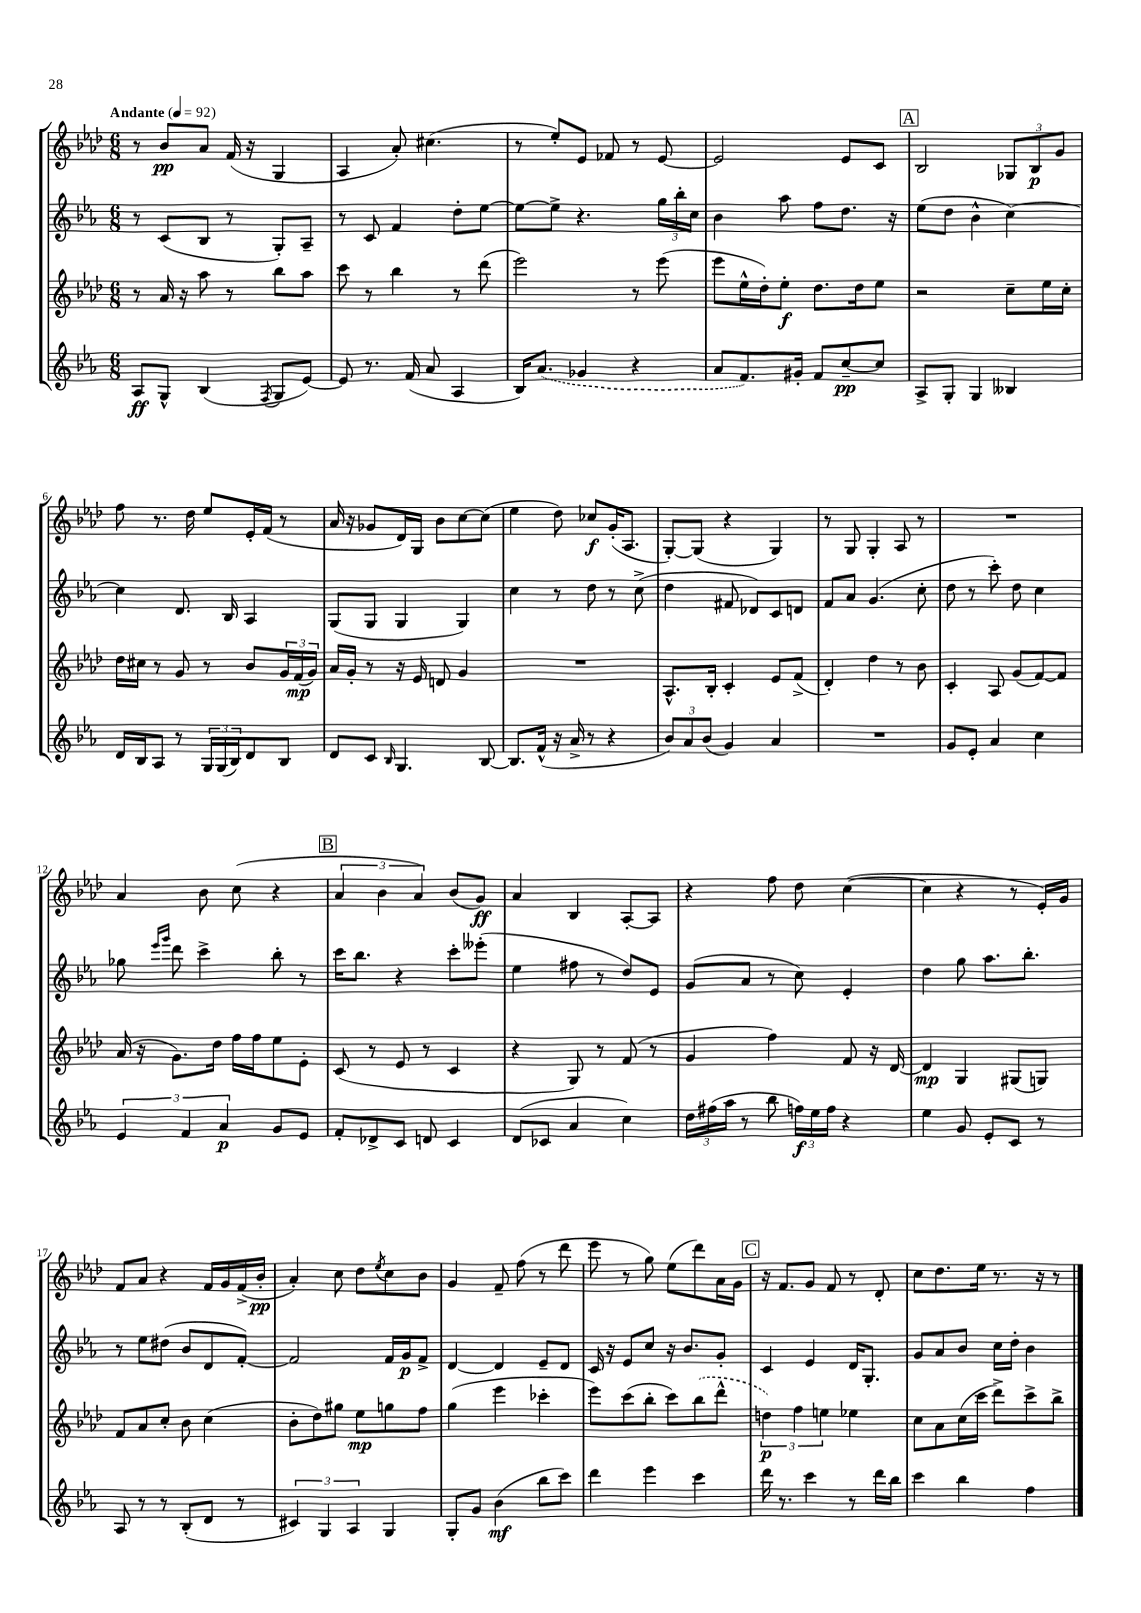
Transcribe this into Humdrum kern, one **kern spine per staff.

**kern	**kern	**kern	**kern
*staff4	*staff3	*staff2	*staff1
*clefG2	*clefG2	*clefG2	*clefG2
*k[b-e-a-]	*k[b-e-a-d-]	*k[b-e-a-]	*k[b-e-a-d-]
*M6/8	*M6/8	*M6/8	*M6/8
*MM92	*MM92	*MM92	*MM92
8A-	8r	8r	8r
8G^^	16a-	(8c	8b-
.	16r	.	.
(4B-	8aa-	8B-	8a-
.	8r	8r	(16f
.	.	.	16r
8qF	.	.	.
8G	8bb-	8G')	4G
[8e-)	8aa-	8A-~	.
=	=	=	=
8e-]	8ccc	8r	4A-
8.r	8r	8c	.
.	4bb-	4f	8a-')
(16f	.	.	.
8a-	.	.	(4.cc#
4A-	8r	8dd'	.
.	(8ddd-	[8ee-	.
=	=	=	=
16B-)	2eee-)	8ee-_	8r
(8.a-	.	.	.
.	.	8ee-^]	8ee-')
4g-	.	4.r	8e-
.	.	.	8f-
4r	8r	.	8r
.	(8eee-	24gg	[8e-
.	.	24bb-'	.
.	.	24cc	.
=	=	=	=
8a-	8eee-	4b-	2e-]
8.f)	16ee-^^	.	.
.	16dd-')	.	.
.	8ee-'	8aa-	.
16g#'	.	.	.
8f	8.dd-	8ff	.
[8cc~	.	8.dd	8e-
.	16dd-	.	.
8cc]	8ee-	.	8c
.	.	16r	.
=	=	=	=
8A-^	2r	(8ee-	2B-
8G'	.	8dd	.
4G	.	4b-^^	.
4B--	8cc~	[4cc)	12G-
.	.	.	12B-
.	16ee-	.	.
.	.	.	12g
.	16cc'	.	.
=	=	=	=
16d	16dd-	4cc]	8ff
16B-	16cc#	.	.
8A-	8r	.	8.r
8r	8g	8.d	.
.	.	.	16dd-
24G	8r	.	8ee-
(24G	.	.	.
.	.	16B-	.
24B-)	.	.	.
8d	8b-	4A-	16e-'
.	.	.	(16f
8B-	24g	.	8r
.	(24f	.	.
.	24g)	.	.
=	=	=	=
8d	16a-	(8G	16a-
.	16g'	.	16r
8c	8r	8G	8g-
16qqB-	.	.	.
4.G	16r	4G	16d-)
.	16e-	.	16G
.	8d	.	8b-
.	4g	4G)	[8cc
[8B-	.	.	(8cc]
=	=	=	=
8.B-]	2.r	4cc	4ee-
(16f^^	.	.	.
16r	.	8r	8dd-)
16a-^	.	.	.
8r	.	8dd	8cc-
4r	.	8r	(16g'
.	.	.	8.A-
.	.	(8cc^	.
=	=	=	=
12b-)	8.A-^^	4dd	[8G')
12a-	.	.	.
.	.	.	(8G]
(12b-	.	.	.
.	16B-'	.	.
4g)	4c'	8f#	4r
.	.	8d-)	.
4a-	8e-	8c	4G)
.	(8f^	8d	.
=	=	=	=
2.r	4d-')	8f	8r
.	.	8a-	8G
.	4dd-	(4.g	4G'
.	8r	.	8A-
.	8b-	8cc'	8r
=	=	=	=
8g	4c'	8dd	2.r
8e-'	.	8r	.
4a-	8A-	8ccc')	.
.	(8g	8dd	.
4cc	[8f)	4cc	.
.	8f]	.	.
=	=	=	=
6e-	(16a-	8gg-	4a-
.	16r	.	.
.	.	16qqeee-	.
.	.	16qqggg	.
.	8.g)	8ddd	.
6f	.	.	.
.	.	4ccc^	8b-
.	16dd-	.	.
6a-	.	.	.
.	16ff	.	(8cc
.	16ff	.	.
8g	8ee-	8bb-'	4r
8e-	8e-'	8r	.
=	=	=	=
8f'	(8c	16ccc	6a-
.	.	8.bb-	.
8d-^	8r	.	.
.	.	.	6b-
8c	8e-	4r	.
.	.	.	6a-)
8d	8r	.	.
4c	4c	8ccc'	(8b-
.	.	(8eee--'	8g)
=	=	=	=
(8d	4r	4ee-	4a-
8c-	.	.	.
4a-	8G)	8ff#	4B-
.	8r	8r	.
4cc)	(8f	8dd)	[8A-'
.	8r	8e-	8A-]
=	=	=	=
24dd	4g	(8g	4r
(24ff#	.	.	.
24aa-	.	.	.
8r	.	8a-	.
8bb-	4ff)	8r	8ff
24ff)	.	8cc)	8dd-
24ee-	.	.	.
24ff	.	.	.
4r	8f	4e-'	([4cc
.	16r	.	.
.	[16d-	.	.
=	=	=	=
4ee-	4d-]	4dd	4cc]
8g	4G	8gg	4r
8e-'	.	8.aa-	.
8c	(8G#	.	8r
.	.	8.bb-'	.
8r	8G)	.	16e-')
.	.	.	16g
=	=	=	=
8A-	8f	8r	8f
8r	8a-	8ee-	8a-
8r	8cc'	(8dd#	4r
(8B-'	8b-	8b-	.
8d	(4cc	8d	16f
.	.	.	16g
8r	.	[8f')	(16f^
.	.	.	16b-'
=	=	=	=
6c#)	8b-'	2f]	4a-')
.	8dd-)	.	.
6G	.	.	.
.	8gg#	.	8cc
6A-	.	.	.
.	8ee-	.	8dd-
.	.	.	8qee-
4G	8gg	16f	8cc
.	.	16g	.
.	8ff	8f^	8b-
=	=	=	=
8G'	(4gg	[4d	4g
8g	.	.	.
(4b-	4eee-	4d]	8f~
.	.	.	(8ff
8bb-	4ccc-'	8e-~	8r
8ccc)	.	8d	8ddd-
=	=	=	=
4ddd	8eee-)	16c	8eee-
.	.	16r	.
.	(8ccc	8e-	8r
4eee-	8bb-'	8cc	8gg)
.	8ccc)	16r	(8ee-
.	.	8.b-	.
4ccc	(8bb-	.	8ddd-)
.	8ddd-^^	8g'	16a-
.	.	.	16g
=	=	=	=
16ddd	6dd)	4c	16r
8.r	.	.	8.f
.	6ff	.	.
4ccc	.	4e-	8g
.	6ee	.	.
.	.	.	8f
8r	4ee-	16d	8r
.	.	8.G'	.
16ddd	.	.	8d-'
16bb-	.	.	.
=	=	=	=
4ccc	8cc	8g	8cc
.	8a-	8a-	8.dd-
4bb-	(16cc	8b-	.
.	16ccc	.	16ee-
.	8ddd-^)	16cc	8.r
.	.	16dd'	.
4ff	8ccc^	4b-	.
.	.	.	16r
.	8bb-^	.	8r
==	==	==	==
*-	*-	*-	*-
